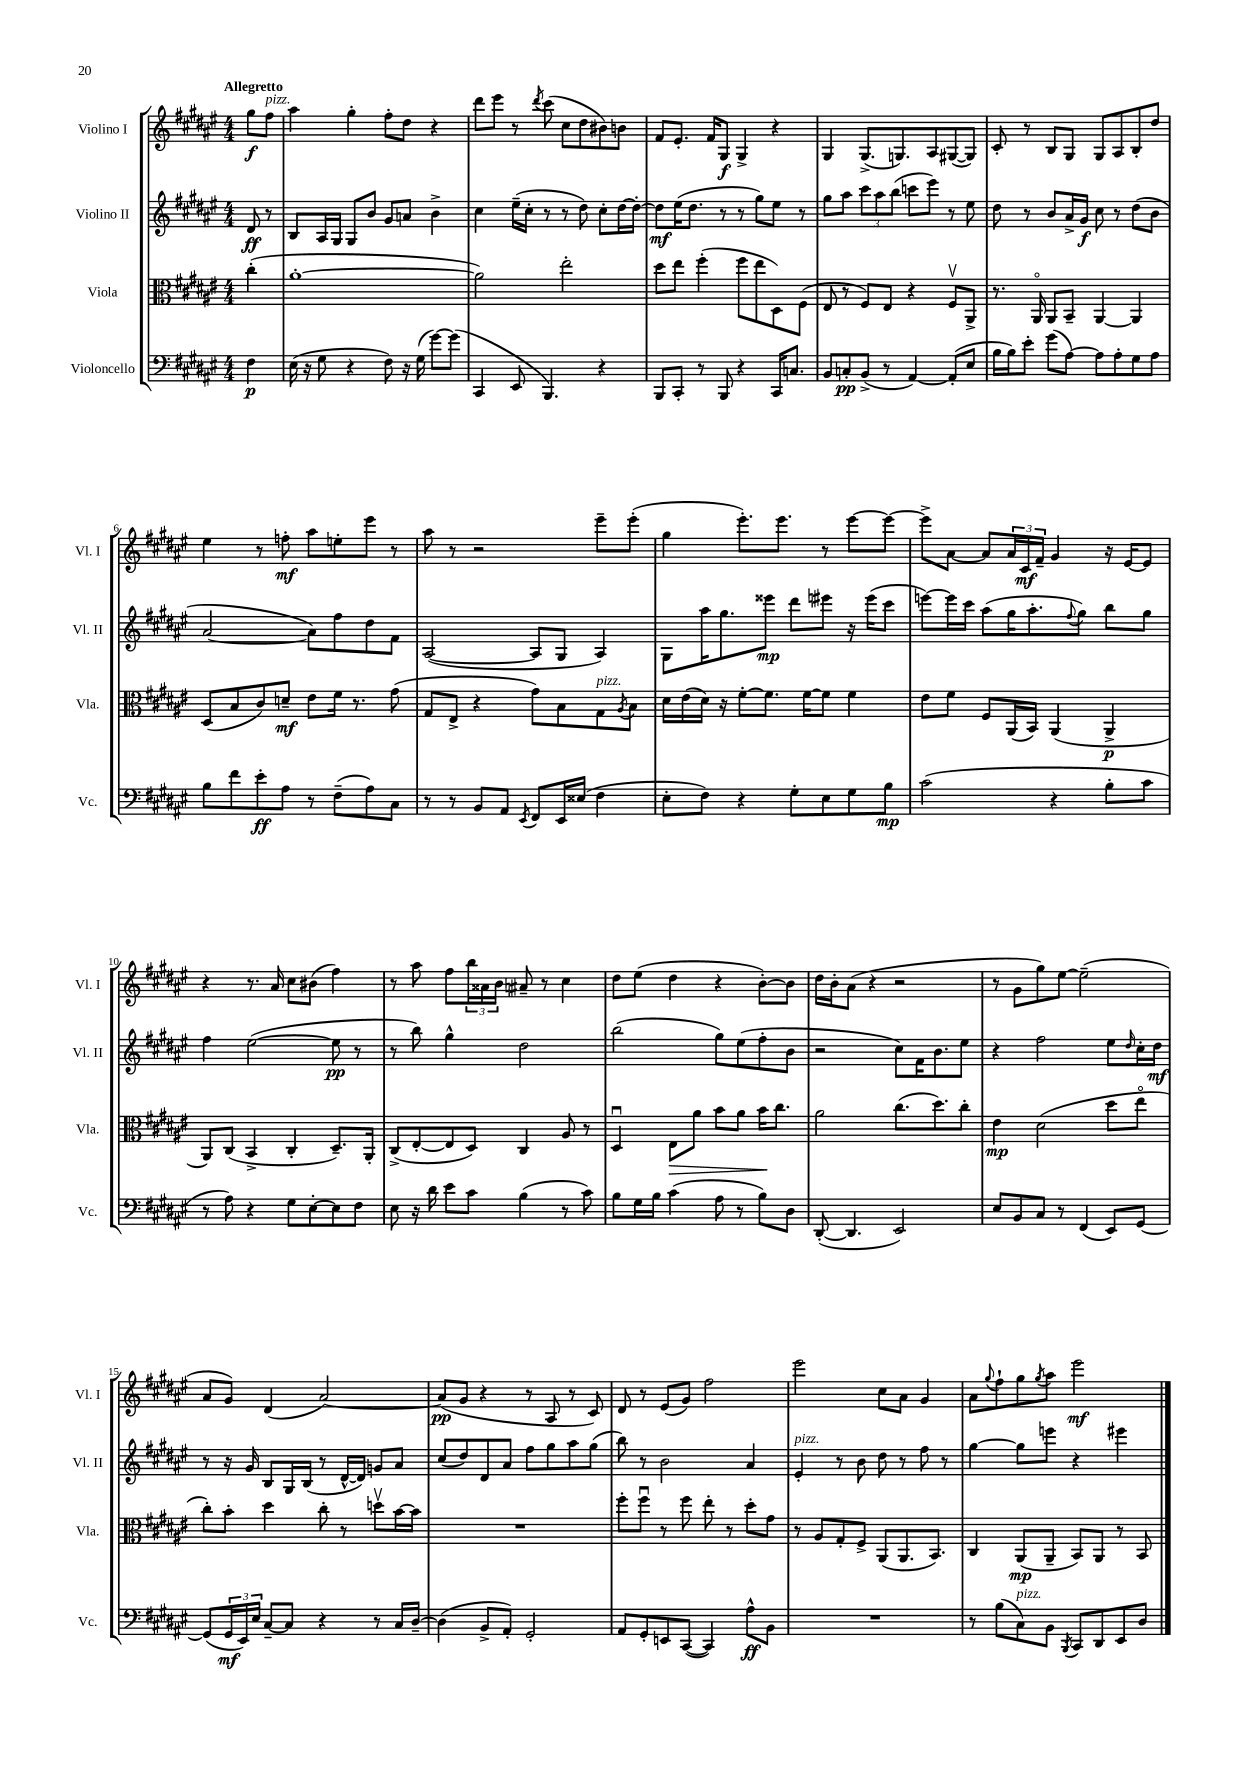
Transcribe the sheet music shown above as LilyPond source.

<<
\new StaffGroup <<
\new Staff = "s0" \with { instrumentName = "Violino I" shortInstrumentName = "Vl. I" } {
    \clef treble \key fis \major \numericTimeSignature \time 4/4 \partial 4 \tempo "Allegretto"
    gis''8\f fis''8^\markup { \italic "pizz." } |
    ais''4 gis''4-. fis''8-. dis''8 r4 |
    dis'''8 eis'''8 r8 \acciaccatura { dis'''8 } cis'''8( cis''8 dis''8 bis'8) b'8 |
    fis'8 eis'8.-. fis'16 gis8\f gis4-> r4 |
    gis4 gis8.->( g8.) ais8 gis8~( gis8) |
    cis'8-. r8 b8 gis8 gis8 ais8 b8-. dis''8 |
    eis''4 r8 f''8-.\mf ais''8 e''8-. eis'''8 r8 |
    ais''8 r8 r2 eis'''8-- eis'''8-.( |
    gis''4 eis'''8.-.) eis'''8. r8 eis'''8~ eis'''8~ |
    eis'''8-> ais'8~ ais'8 \tuplet 3/2 { ais'16 cis'16\mf fis'16-- } gis'4 r16 eis'16~ eis'8 |
    r4 r8. ais'16 cis''8 bis'8( fis''4) |
    r8 ais''8 fis''8 \tuplet 3/2 { b''16 aisis'16 b'16 } ais'8-- r8 cis''4 |
    dis''8 eis''8( dis''4 r4 b'8~-.) b'8 |
    dis''16 b'16-. ais'8( r4 r2 |
    r8 gis'8 gis''8) eis''8~ eis''2--( |
    ais'8 gis'8) dis'4( ais'2~) |
    ais'8\pp( gis'8 r4 r8 ais8 r8 cis'8) |
    dis'8 r8 eis'8( gis'8) fis''2 |
    eis'''2 cis''8 ais'8 gis'4 |
    ais'8 \appoggiatura { gis''8 } fis''8-! gis''8 \acciaccatura { gis''8 } ais''8 eis'''2\mf \bar "|." |
}
\new Staff = "s1" \with { instrumentName = "Violino II" shortInstrumentName = "Vl. II" } {
    \clef treble \key fis \major \numericTimeSignature \time 4/4 \partial 4
    dis'8\ff r8 |
    b8 ais16 gis16 gis8 b'8 gis'8 a'8 b'4-> |
    cis''4 eis''16--( cis''16-. r8 r8 dis''8) cis''8-. dis''16~ dis''16~-. |
    dis''8\mf eis''16( dis''8. r8 r8 gis''8) eis''8 r8 |
    gis''8 ais''8 \tuplet 3/2 { cis'''8 ais''8 b''8( } c'''8 eis'''8) r8 eis''8 |
    dis''8 r8 b'8 ais'16-> gis'16\f cis''8 r8 dis''8( b'8 |
    ais'2~ ais'8) fis''8 dis''8 fis'8 |
    ais2~( ais8 gis8 ais4) |
    gis8 ais''16 gis''8. eisis'''8\mp dis'''8 eis'''8 r16 eis'''16( cis'''8 |
    e'''8~) e'''16 cis'''16 ais''8( gis''16 ais''8.-. \appoggiatura { fis''8 } gis''8) b''8 gis''8 |
    fis''4 eis''2~( eis''8\pp r8 |
    r8 b''8) gis''4-^ dis''2 |
    b''2( gis''8) eis''8( fis''8-. b'8 |
    r2 cis''8) fis'16 b'8. eis''8 |
    r4 fis''2 eis''8 \grace { dis''16 } cis''16-. dis''16\mf |
    r8 r16 gis'16 b8 gis16 b16( r8 dis'16~-^ dis'16) g'8 ais'8 |
    cis''8( dis''8) dis'8 ais'8 fis''8 gis''8 ais''8 gis''8( |
    b''8) r8 b'2 ais'4 |
    eis'4-.^\markup { \italic "pizz." } r8 b'8 dis''8 r8 fis''8 r8 |
    gis''4~ gis''8 e'''8 r4 eis'''4 \bar "|." |
}
\new Staff = "s2" \with { instrumentName = "Viola" shortInstrumentName = "Vla." } {
    \clef alto \key fis \major \numericTimeSignature \time 4/4 \partial 4
    cis''4-.( |
    ais'1~-. |
    ais'2) eis''2-. |
    dis''8 eis''8 fis''4-.( fis''8 eis''8 dis8) fis8( |
    eis8 r8 fis8) eis8 r4 fis8\upbow ais,8-> |
    r8. ais,16\flageolet ais,8 b,8-- ais,4~ ais,4 |
    dis8( b8 cis'8) d'8--\mf eis'8 fis'16 r8. gis'8( |
    gis8 eis8-> r4 gis'8) b8 gis8^\markup { \italic "pizz." } \acciaccatura { ais8 } b8 |
    dis'16 eis'16( dis'16) r16 fis'8~-. fis'8. fis'16~ fis'8 fis'4 |
    eis'8 fis'8 fis8 ais,16( b,16) ais,4( ais,4->\p |
    ais,8) cis8( b,4-> cis4-. dis8.--) ais,16-. |
    cis8->( eis8~-. eis8 dis8) cis4 ais8 r8 |
    dis4\downbow eis8\> ais'8 b'8 ais'8 b'16\! cis''8. |
    ais'2 cis''8.( dis''8.) cis''8-. |
    eis'4\mp dis'2( dis''8 eis''8\flageolet |
    cis''8-.) b'8-. dis''4 cis''8-. r8 d''8\upbow b'16~ b'16 |
    R1 |
    fis''8-. fis''8\downbow r8 fis''8 eis''8-. r8 dis''8-. gis'8 |
    r8 ais8 gis8-. fis8-> ais,8( ais,8. b,8.) |
    cis4 ais,8\mp( ais,8-- b,8) ais,8 r8 b,8 \bar "|." |
}
\new Staff = "s3" \with { instrumentName = "Violoncello" shortInstrumentName = "Vc." } {
    \clef bass \key fis \major \numericTimeSignature \time 4/4 \partial 4
    fis4\p |
    eis16( r16 gis8 r4 fis8) r16 gis16( gis'8~) gis'8( |
    cis,4 eis,8 b,,4.) r4 |
    b,,8 cis,8-. r8 b,,8 r4 cis,16 c8. |
    b,8 c8-.\pp b,8->( r8 ais,4~) ais,8-.( eis8 |
    b16 b16) eis'8-. gis'8( ais8~) ais8 ais8-. gis8 ais8 |
    b8 fis'8 eis'8-.\ff ais8 r8 fis8--( ais8) cis8 |
    r8 r8 b,8 ais,8 \acciaccatura { eis,8 } fis,8 eis,16 eisis16( fis4 |
    eis8-. fis8) r4 gis8-. eis8 gis8 b8\mp |
    cis'2( r4 b8-. cis'8 |
    r8 ais8) r4 gis8 eis8~-. eis8 fis8 |
    eis8 r16 dis'16 eis'8 cis'8 b4( r8 cis'8) |
    b8 gis16 b16 cis'4( ais8 r8 b8) dis8 |
    dis,8~-.( dis,4. eis,2) |
    eis8 b,8 cis8 r8 fis,4( eis,8) gis,8~ |
    gis,8( \tuplet 3/2 { gis,16\mf eis,16) eis16 } cis8~-- cis8 r4 r8 cis16 dis16~-- |
    dis4( b,8-> ais,8-.) gis,2-. |
    ais,8 gis,8-. e,8 cis,8~( cis,4) ais8-^\ff b,8 |
    R1 |
    r8 b8( cis8^\markup { \italic "pizz." }) b,8 \acciaccatura { b,,8 } cis,8 dis,8 eis,8 dis8 \bar "|." |
}
>>
>>
